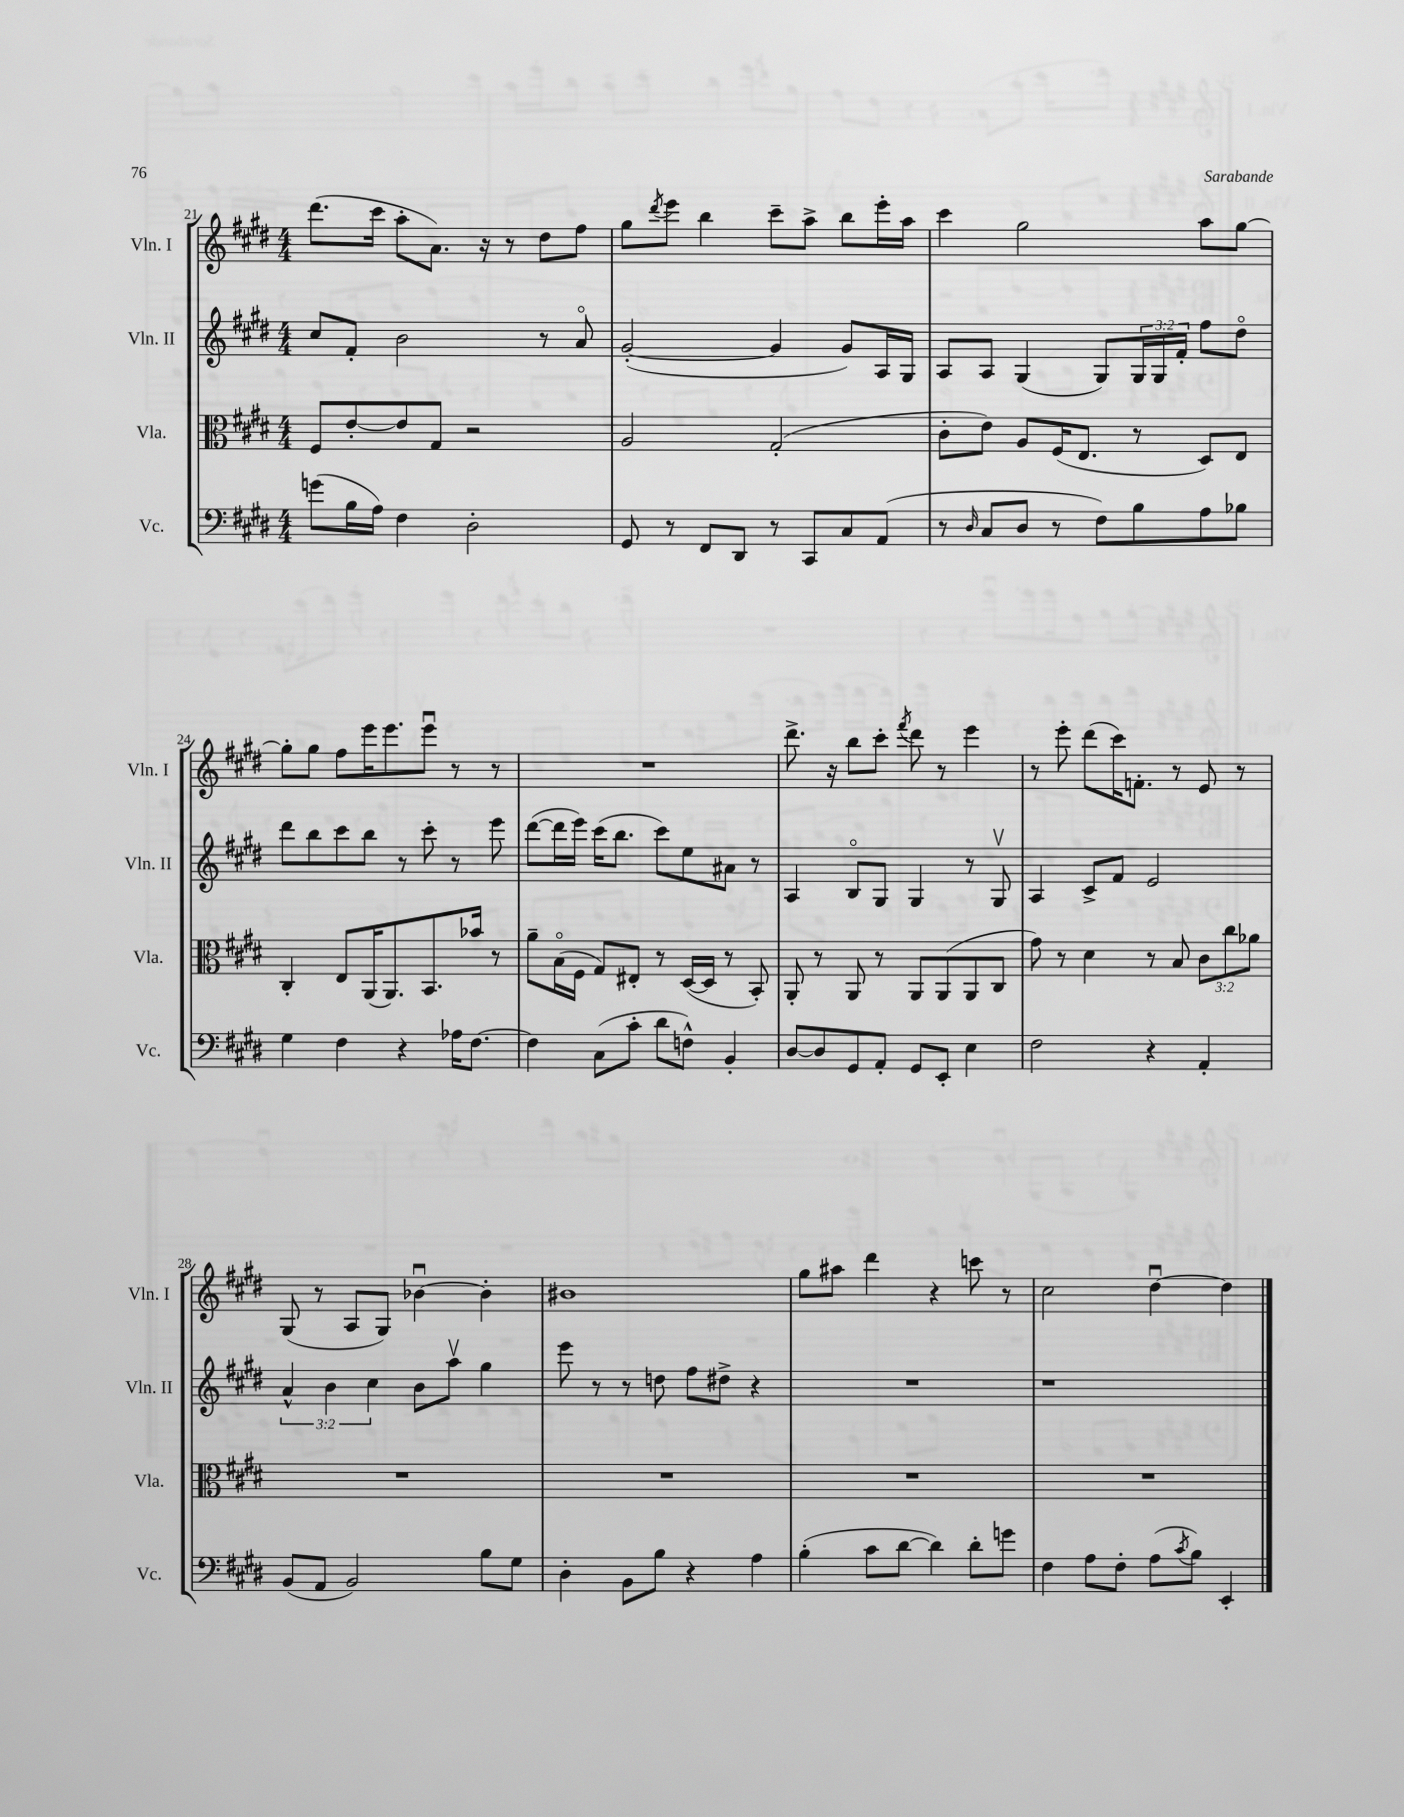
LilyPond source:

<<
\new StaffGroup <<
\new Staff = "s0" \with { instrumentName = "Vln. I" shortInstrumentName = "Vln. I" } {
    \clef treble \key e \major \numericTimeSignature \time 4/4
    dis'''8.( cis'''16 a''8-. a'8.) r16 r8 dis''8 fis''8 |
    gis''8 \acciaccatura { dis'''8 } e'''8 b''4 cis'''8-- a''8-> b''8 e'''16-. a''16 |
    cis'''4 gis''2 a''8 gis''8~ |
    gis''8-. gis''8 fis''8 e'''16 e'''8. e'''8\downbow r8 r8 |
    R1 |
    dis'''8.-> r16 b''8 cis'''8-. \acciaccatura { fis'''8 } dis'''8 r8 e'''4 |
    r8 e'''8-. dis'''8( cis'''16) f'8.-. r8 e'8 r8 |
    gis8( r8 a8 gis8) bes'4~\downbow bes'4-. |
    bis'1 |
    gis''8 ais''8 dis'''4 r4 c'''8 r8 |
    cis''2 dis''4~\downbow dis''4 \bar "|." |
}
\new Staff = "s1" \with { instrumentName = "Vln. II" shortInstrumentName = "Vln. II" } {
    \clef treble \key e \major \numericTimeSignature \time 4/4 \override Staff.TupletNumber.text = #tuplet-number::calc-fraction-text
    cis''8 fis'8-. b'2 r8 a'8\flageolet |
    gis'2~-.( gis'4 gis'8) a16 gis16 |
    a8 a8 gis4( gis8) \tuplet 3/2 { gis16 gis16 fis'16-. } fis''8 dis''8\flageolet |
    dis'''8 b''8 cis'''8 b''8 r8 cis'''8-. r8 e'''8 |
    dis'''8~( dis'''16 e'''16) cis'''16( b''8. cis'''8) e''8 ais'8 r8 |
    a4 b8\flageolet gis8 gis4 r8 gis8\upbow |
    a4 cis'8-> fis'8 e'2 |
    \tuplet 3/2 { a'4-^ b'4 cis''4 } b'8 a''8\upbow gis''4 |
    e'''8 r8 r8 d''8 fis''8 dis''8-> r4 |
    R1 |
    r1 \bar "|." |
}
\new Staff = "s2" \with { instrumentName = "Vla." shortInstrumentName = "Vla." } {
    \clef alto \key e \major \numericTimeSignature \time 4/4 \override Staff.TupletNumber.text = #tuplet-number::calc-fraction-text
    fis8 e'8~-. e'8 gis8 r2 |
    a2 gis2-.( |
    cis'8-. e'8) a8 fis16( e8. r8 dis8) e8 |
    cis4-. e8 a,16( a,8.) b,8. bes'16 r8 |
    a'8-- b16\flageolet( fis16 gis8) eis8-. r8 dis16~( dis16 r8 b,8-.) |
    a,8-. r8 a,8 r8 a,8 a,8( a,8 cis8 |
    gis'8) r8 dis'4 r8 b8 \tuplet 3/2 { cis'8 cis''8 aes'8 } |
    R1 |
    R1 |
    R1 |
    R1 \bar "|." |
}
\new Staff = "s3" \with { instrumentName = "Vc." shortInstrumentName = "Vc." } {
    \clef bass \key e \major \numericTimeSignature \time 4/4
    g'8( b16 a16) fis4 dis2-. |
    gis,8 r8 fis,8 dis,8 r8 cis,8 cis8 a,8( |
    r8 \grace { dis16 } cis8 dis8 r8 fis8) b8 a8 bes8 |
    gis4 fis4 r4 aes16 fis8.~ |
    fis4 cis8( cis'8-. dis'8 f8-^) b,4-. |
    dis8~ dis8 gis,8 a,8-. gis,8 e,8-. e4 |
    fis2 r4 a,4-. |
    b,8( a,8 b,2) b8 gis8 |
    dis4-. b,8 b8 r4 a4 |
    b4-.( cis'8 dis'8~ dis'4) dis'8-. g'8 |
    fis4 a8 fis8-. a8( \acciaccatura { cis'8 } b8) e,4-. \bar "|." |
}
>>
>>
\layout { \context { \Score currentBarNumber = #21 } }
